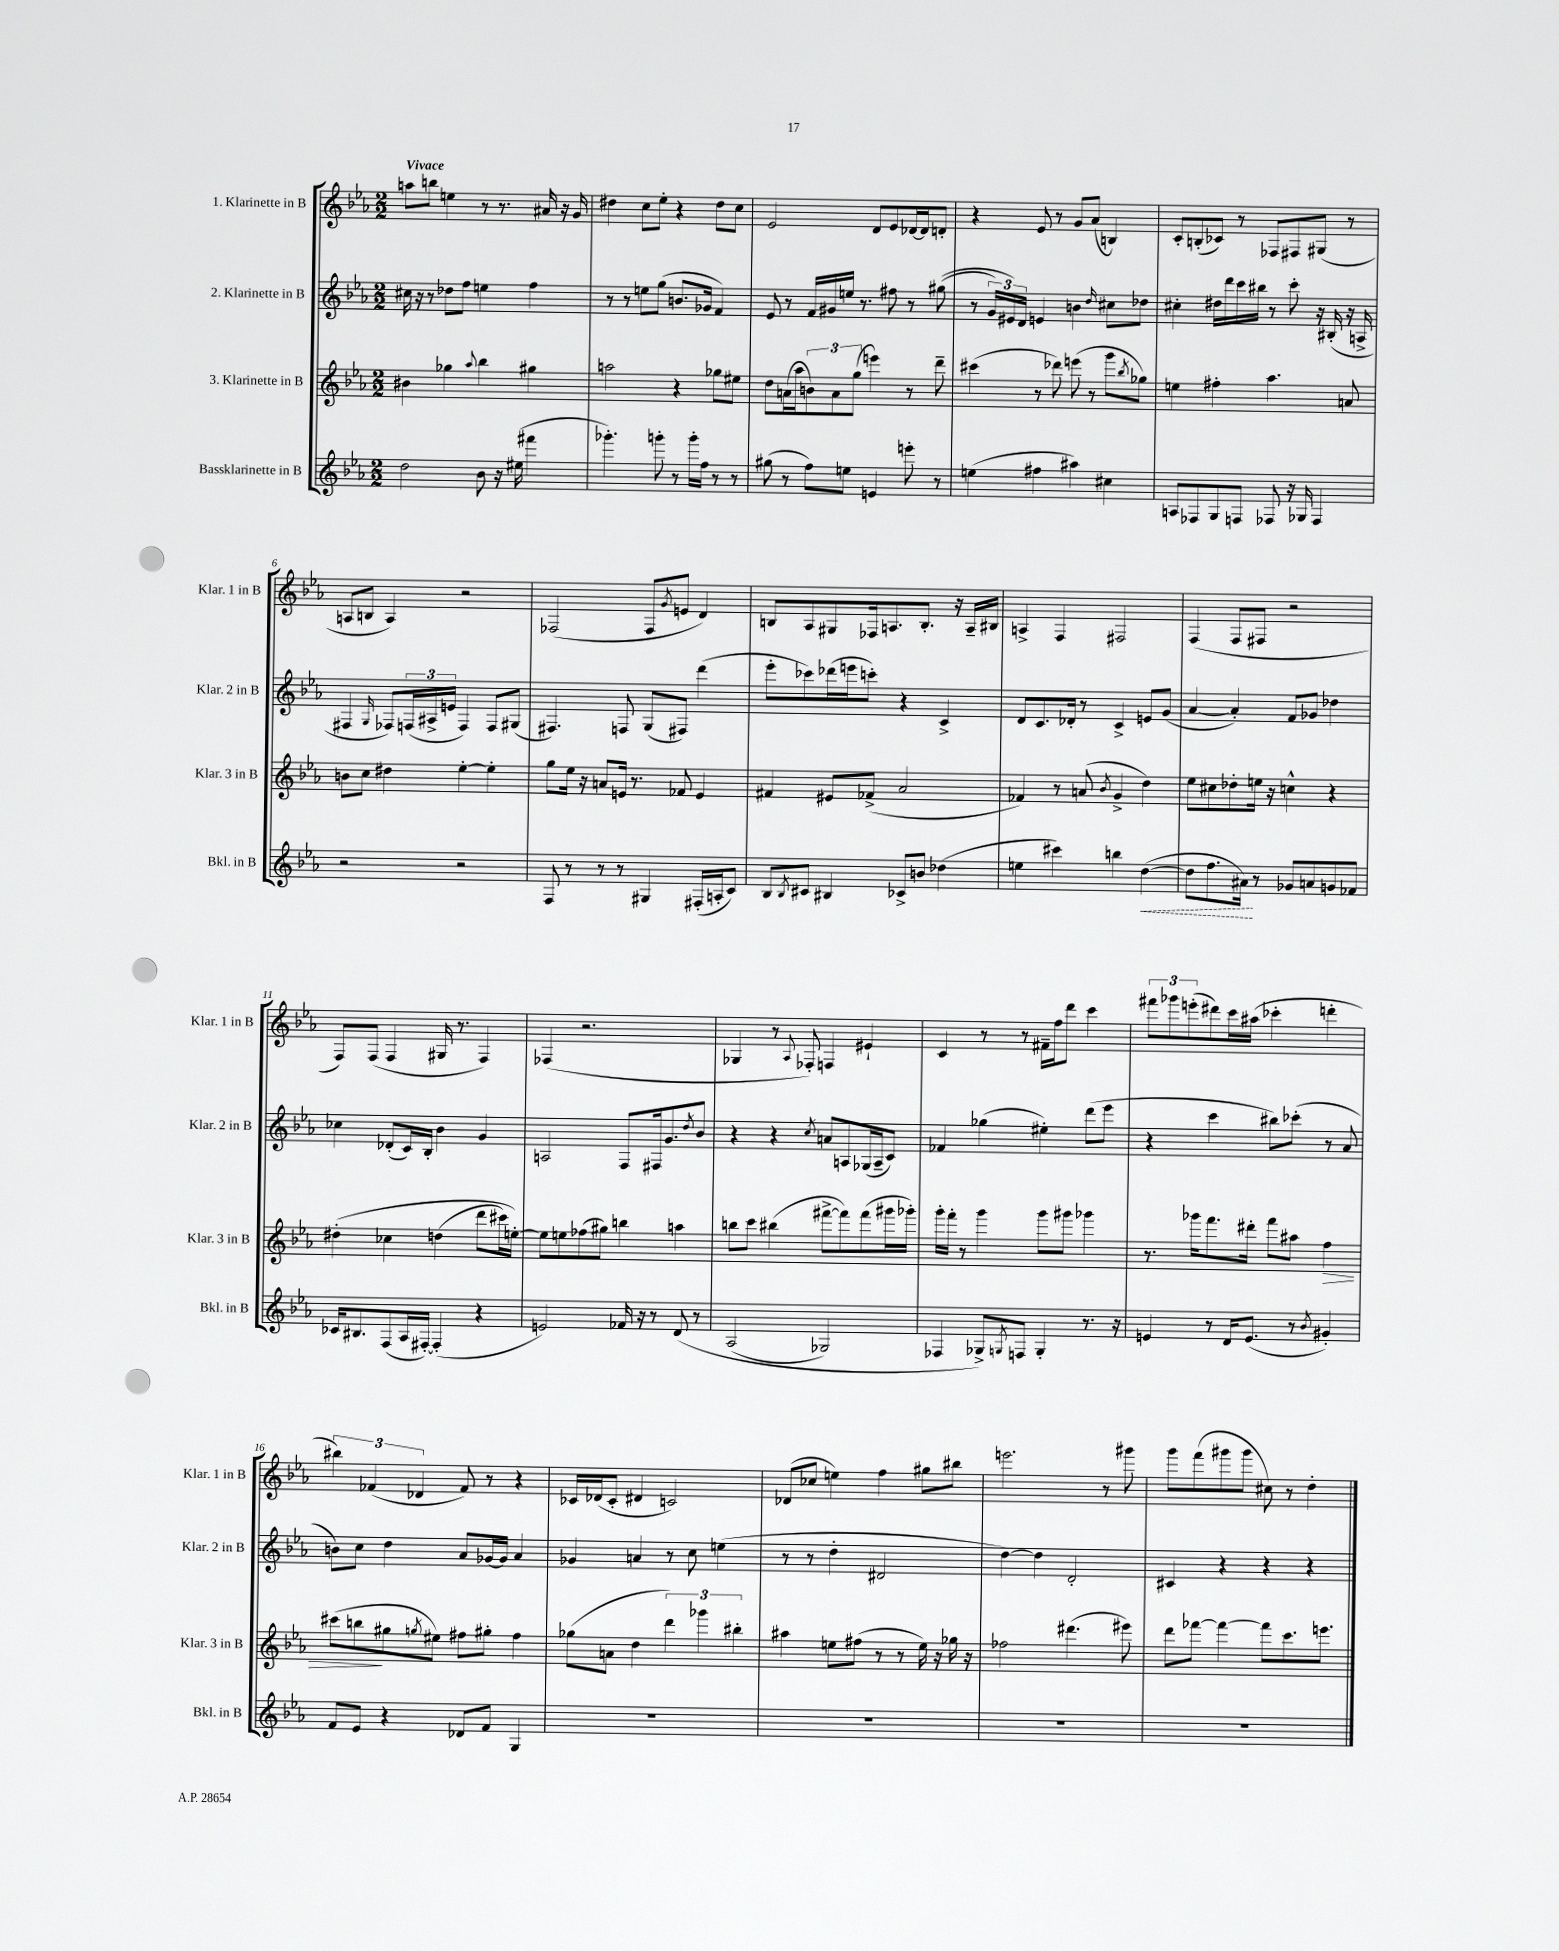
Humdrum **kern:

**kern	**dynam	**kern	**dynam	**kern	**kern
*part4	*part4	*part3	*part3	*part2	*part1
*staff4	*staff4	*staff3	*staff3	*staff2	*staff1
*I"Bassklarinette in B	*	*I"3. Klarinette in B	*	*I"2. Klarinette in B	*I"1. Klarinette in B
*I'Bkl. in B	*	*I'Klar. 3 in B	*	*I'Klar. 2 in B	*I'Klar. 1 in B
*clefG2	*	*clefG2	*	*clefG2	*clefG2
*k[b-e-a-]	*	*k[b-e-a-]	*	*k[b-e-a-]	*k[b-e-a-]
*M2/2	*	*M2/2	*	*M2/2	*M2/2
=1	=1	=1	=1	=1	=1
!	!	!	!	!	!LO:TX:a:B:t=Vivace
2dd\	.	4b#X\	.	16cc#X\	8aan\L
.	.	.	.	16r	.
.	.	.	.	8r	8bbn\J
.	.	4gg-X\	.	8dd-X\L	4een\
.	.	.	.	8ff\J	.
.	.	8qqaa-/	.	.	.
8b-\	.	4bb-\	.	4een\	8r
16r	.	.	.	.	8.r
(16ee#X\	.	.	.	.	.
4fff#X\	.	4gg#X\	.	4ff\	.
.	.	.	.	.	16a#X/
.	.	.	.	.	16r
.	.	.	.	.	16g/
=2	=2	=2	=2	=2	=2
4.ggg-X'\)	.	2aan\	.	8r	4dd#X\
.	.	.	.	8r	.
.	.	.	.	8een\L	8cc\L
8gggn'\	.	.	.	(8gg\J	8ee-'\J
8r	.	4r	.	8.bn/L	4r
16ggg'\LL	.	.	.	.	.
16ff\JJ	.	.	.	16g-X/Jk	.
8r	.	8gg-X\L	.	4f/)	8dd#\L
8r	.	8ee#X\J	.	.	8cc\J
=3	=3	=3	=3	=3	=3
(8gg#X\	.	8dd\L	.	8e-/	2e-/
8r	.	(16an\L	.	8r	.
.	.	16aa-\J	.	.	.
8ff\L)	.	12bn\)	.	16f/LL	.
.	.	.	.	16g#X/	.
.	.	12a\	.	.	.
8een\J	.	.	.	16een/JJ	.
.	.	(12gg\J	.	.	.
.	.	.	.	8.r	.
4en/	.	4eeen\)	.	.	8d/L
.	.	.	.	8ff#X\	8e-/
8eeen'\	.	8r	.	8r	[16d-X/L
.	.	.	.	.	16d-/J]
8r	.	8ddd~\	.	((8gg#X\	8dn'/J
=4	=4	=4	=4	=4	=4
(4een\	.	(4ccc#X\	.	8r	4r
.	.	.	.	24g/LL)	.
.	.	.	.	24e#X/)	.
.	.	.	.	24d/JJ	.
4ff#X\	.	8r	.	4en/	8e-/
.	.	8ddd-X\)	.	.	8r
4aa#X\)	.	(8eeen\	.	4bn\	8g/L
.	.	8r	.	.	(8a-/J
.	.	.	.	16qqdd/	.
4cc#X\	.	8ggg\L	.	8cc#X\L	4Bn/)
.	.	8qbb-/	.	.	.
.	.	8gg-X\J)	.	8dd-X\J	.
=5	=5	=5	=5	=5	=5
8An/L	.	4een\	.	4cc#X'\	8c'/L
8F-X/	.	.	.	.	(8Bn'/
8G/	.	4ff#X'\	.	16dd#X\LL	8c-X/J)
.	.	.	.	16ddd\	.
8Fn/J	.	.	.	16ccc\	8r
.	.	.	.	16bb#X\JJ	.
8F-X/	.	4.aa-\	.	8r	8F-X/L
16r	.	.	.	8ccc'\	8F#X/
16G-X/	.	.	.	.	.
4F-/	.	.	.	16r	(8G#X/J
.	.	.	.	(16B#X'/	.
.	.	8an/	.	16r	8r
.	.	.	.	16An^/	.
!!LO:LB:g=z
=6	=6	=6	=6	=6	=6
2r	.	8bn\L	.	4F#X/	8An/L
.	.	8cc\J	.	.	8Bn/J
.	.	.	.	16qqG/	.
.	.	4dd#X\	.	8F-X/L)	4A/)
.	.	.	.	(24Fn/L	.
.	.	.	.	24A#X^/	.
.	.	.	.	24en/JJ	.
2r	.	[4ee-'\	.	4F/)	2r
.	.	4ee-'\]	.	8F/L	.
.	.	.	.	(8G#X/J	.
=7	=7	=7	=7	=7	=7
8F/	.	8gg\L	.	4.F#X/)	(2F-X/
8r	.	16ee-\Jk	.	.	.
.	.	16r	.	.	.
8r	.	8an/L	.	.	.
8r	.	16en/Jk	.	8Fn/	.
.	.	8.r	.	.	.
4G#X/	.	.	.	(8G/L	8F-/L
.	.	.	.	.	8qg/
.	.	8f-X/	.	8F#X/J)	8en/J
(16F#X'/LL	.	4e/	.	(4ddd\	4d/)
16An'/J	.	.	.	.	.
8c/J)	.	.	.	.	.
=8	=8	=8	=8	=8	=8
8B-/L	.	4f#X/	.	8eee-'\L	8Bn/L
8qB-/	.	.	.	.	.
8c#X/J	.	.	.	8ccc-X\)	8A-/
4B#X/	.	8e#X/L	.	(16ddd-X\L	8G#X/
.	.	.	.	16eeen\J	.
.	.	(8f-X^/J	.	8cccn'\J)	16F-X/k
.	.	.	.	.	8.An/
8c-X^/L	.	2a-/	.	4r	.
8bn/J	.	.	.	.	8.B'/J
(4dd-X\	.	.	.	4c^/	.
.	.	.	.	.	16r
.	.	.	.	.	16A~/LL
.	.	.	.	.	16B#X/JJ
=9	=9	=9	=9	=9	=9
4een\	.	4f-X/)	.	8d/L	4An^/
.	.	.	.	8.c/	.
4ccc#X\)	.	8r	.	.	4F/
.	.	.	.	16d-X'/Jk	.
.	.	(8an/	.	8r	.
.	.	8qb-/	.	.	.
4bbn\	.	4g^/	.	4c^/	2F#X/
!	!LO:HP:b	!	!	!	!
([4dd\	<	4dd\)	.	8en/L	.
.	.	.	.	(8g/J	.
=10	=10	=10	=10	=10	=10
8dd\L]	.	8ee-\L	.	[4a-/	(4F/
8.ff\	.	8cc#X\	.	.	.
.	.	8dd-X'\	.	4a-'/])	8F/L
16a#X\Jk)	.	.	.	.	.
8r	[	16een\Jk	.	.	8F#X/J
.	.	16r	.	.	.
8g-X/L	.	4ccn^^\	.	8f/L	2r
8an/	.	.	.	8g-X/J	.
8gn/	.	4r	.	4dd-X\	.
8f-X/J	.	.	.	.	.
!!LO:LB:g=z
=11	=11	=11	=11	=11	=11
16c-X/KL	.	(4dd#X'\	.	4cc-X\	8F/L)
8.B#X/	.	.	.	.	.
.	.	.	.	.	(8F/J
(8F/	.	4cc-X\	.	(8d-X'/L	4F/
16A-/L	.	.	.	16c/L)	.
[16F#X'/JJ)	.	.	.	16B-'/JJ	.
(4F#'/]	.	(4ddn\	.	4b-\	16G#X/
.	.	.	.	.	8.r
4r	.	8ddd\L	.	4g/	4F/)
.	.	16ccc#X\L)	.	.	.
.	.	[16een'\JJ)	.	.	.
=12	=12	=12	=12	=12	=12
2en/)	.	8ee\L]	.	2An/	(4F-X/
.	.	8een\	.	.	.
.	.	(8ff-X\	.	.	2.r
.	.	8gg#X\J)	.	.	.
16f-X/	.	4bbn\	.	8F/L	.
16r	.	.	.	.	.
8r	.	.	.	16F#X/k	.
.	.	.	.	8.g/	.
(8d/	.	4aan\	.	.	.
.	.	.	.	8qdd/	.
8r	.	.	.	8b-/J	.
=13	=13	=13	=13	=13	=13
(2A-/	.	8bbn\L	.	4r	4G-X/
.	.	8ccc\J	.	.	.
.	.	(4bb#X\	.	4r	8r
.	.	.	.	.	8qqA-/
.	.	.	.	.	8F-X'/)
.	.	.	.	8qcc/	.
2G-X/)	.	[8fff#X^\L	.	8an/L	4Fn/
.	.	8fff#\])	.	8An/	.
.	.	(8fff#\	.	(16G-X/L	4e#X`/
.	.	.	.	16A~/J	.
.	.	16ggg#X\L	.	8c/J)	.
.	.	16ggg-X'\JJ)	.	.	.
=14	=14	=14	=14	=14	=14
4F-X/	.	16ggg'\LL	.	4f-X/	4c/
.	.	16fff'\JJ	.	.	.
.	.	8r	.	.	.
8G-X^/L)	.	4ggg\	.	(4gg-X\	8r
8qGn/	.	.	.	.	.
8Fn/J	.	.	.	.	8r
4G'/	.	8ggg\L	.	4ee#X'\)	16f#X~\LL
.	.	.	.	.	16ff\J
.	.	8ggg#X\J	.	.	8ddd\J
8.r	.	4ggg-X\	.	(8ddd\L	4ccc\
.	.	.	.	8eee-\J	.
16r	.	.	.	.	.
=15	=15	=15	=15	=15	=15
4en/	.	8.r	.	4r	12fff#X\L
.	.	.	.	.	12ggg-X\
.	.	.	.	.	(12eeen'\
.	.	16ggg-X\KL	.	.	.
8r	.	8.fff\	.	4ccc\	8ddd#X\)
16d/KL	.	.	.	.	16ccc\L
(8.e/J	.	16ddd#X'\Jk	.	.	(16aa#X\JJ
.	.	8fff\L	.	8bb#X\L)	4ccc-X'\
8r	.	8aa#X\J	.	(8ccc-X'\J	.
8qb-/	.	.	.	.	.
!	!	!	!LO:HP:b	!	!
4g#X'/)	.	4ff\	>	8r	4dddn'\
.	.	.	.	8a-/	.
!!LO:LB:g=z
=16	=16	=16	=16	=16	=16
8f/L	.	(8ccc#X\L	.	8bn\L)	6bb#X\)
8e-/J	.	8bbn\	.	8cc\J	.
.	.	.	.	.	(6f-X/
4r	.	8gg#X\	]	4dd\	.
.	.	.	.	.	6d-X/
.	.	8qggn/	.	.	.
.	.	8ee#X\J)	.	.	.
8d-X/L	.	8ff#X\L	.	8a-/L	8f-/)
8f/J	.	8gg#X'\J	.	[16g-X/L	8r
.	.	.	.	16g-/JJ]	.
4G/	.	4ff#\	.	4a-/	4r
=17	=17	=17	=17	=17	=17
1r	.	(8gg-X\L	.	4g-X/	16c-X/LL
.	.	.	.	.	(16d-X/J
.	.	8an\J	.	.	8c-'/J
.	.	4dd\	.	4an/	4d#X/
.	.	6ddd\)	.	8r	2cn/)
.	.	.	.	8cc\	.
.	.	6ggg-X\	.	.	.
.	.	.	.	(4een\	.
.	.	6bb#X'\	.	.	.
=18	=18	=18	=18	=18	=18
1r	.	4aa#X\	.	8r	(8d-X/L
.	.	.	.	8r	8cc-X/J
.	.	8een\L	.	4dd'\	4een\)
.	.	(8ff#X\J	.	.	.
.	.	8r	.	2d#X/	4ff\
.	.	8r	.	.	.
.	.	16ee\)	.	.	8gg#X\L
.	.	16r	.	.	.
.	.	16gg-X\	.	.	8bb#X\J
.	.	16r	.	.	.
=19	=19	=19	=19	=19	=19
1r	.	2ff-X\	.	[4dd\)	2.eeen\
.	.	.	.	4dd\]	.
.	.	(4.ddd#X\	.	2d'/	.
.	.	.	.	.	8r
.	.	8eee#X\)	.	.	8ggg#X\
=20	=20	=20	=20	=20	=20
1r	.	8ddd\L	.	4c#X/	8ggg\L
.	.	[8fff-X\J	.	.	(8fff\
.	.	4fff-\_	.	4r	8ggg#X\
.	.	.	.	.	8ggg#\J
.	.	8fff-\L]	.	4r	8cc#X\)
.	.	8.ccc\	.	.	8r
.	.	.	.	4r	4dd'\
.	.	8.eeen\J	.	.	.
==	==	==	==	==	==
*-	*-	*-	*-	*-	*-
